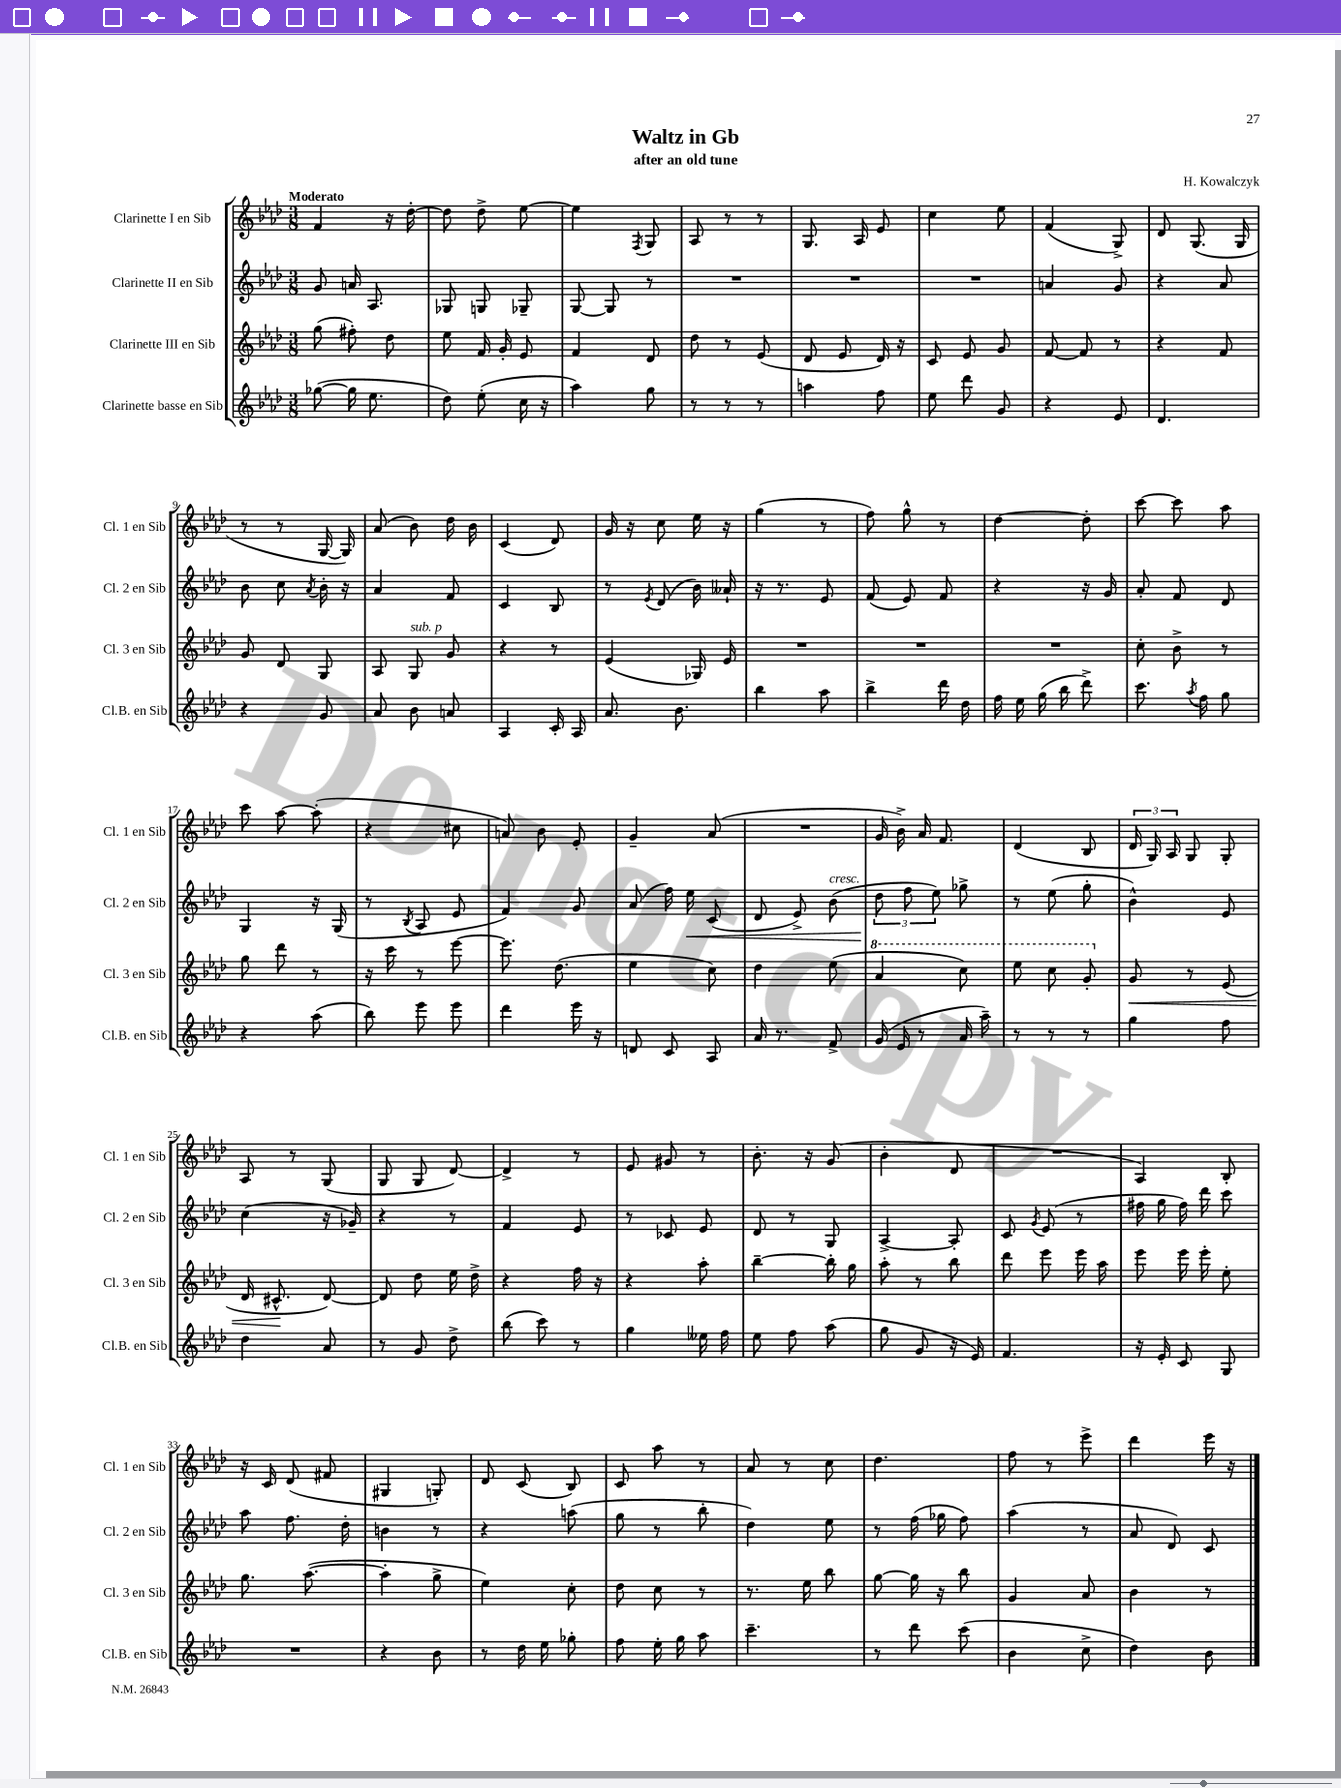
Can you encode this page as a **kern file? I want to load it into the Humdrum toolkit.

**kern	**kern	**dynam	**kern	**dynam	**kern
*part4	*part3	*part3	*part2	*part2	*part1
*staff4	*staff3	*staff3	*staff2	*staff2	*staff1
*I"Clarinette basse en Sib	*I"Clarinette III en Sib	*	*I"Clarinette II en Sib	*	*I"Clarinette I en Sib
*I'Cl.B. en Sib	*I'Cl. 3 en Sib	*	*I'Cl. 2 en Sib	*	*I'Cl. 1 en Sib
*clefG2	*clefG2	*	*clefG2	*	*clefG2
*k[b-e-a-d-]	*k[b-e-a-d-]	*	*k[b-e-a-d-]	*	*k[b-e-a-d-]
*M3/8	*M3/8	*	*M3/8	*	*M3/8
=1	=1	=1	=1	=1	=1
!	!	!	!	!	!LO:TX:a:B:t=Moderato
([8gg-X\	(8gg\	.	8g/	.	4f/
16gg-\]	8ff#X'\)	.	16an/	.	.
8.ee-\	.	.	8.A-/	.	.
.	8dd-\	.	.	.	16r
.	.	.	.	.	[16dd-'\
=2	=2	=2	=2	=2	=2
8dd-\)	8ee-\	.	8G-X/	.	8dd-\]
(8ee-'\	16f/	.	8Gn/	.	8dd-^\
.	16g'/	.	.	.	.
16cc\	8e-/	.	8G-X~/	.	[8ee-\
16r	.	.	.	.	.
=3	=3	=3	=3	=3	=3
4aa-\)	4f/	.	[8G/	.	4ee-\]
.	.	.	8G/]	.	.
.	.	.	.	.	8qF/
8gg\	8d-/	.	8r	.	8G/
=4	=4	=4	=4	=4	=4
8r	8dd-\	.	4.r	.	8A-/
8r	8r	.	.	.	8r
8r	(8e-/	.	.	.	8r
=5	=5	=5	=5	=5	=5
4aan\	8d-/	.	4.r	.	8.G/
.	8e-/	.	.	.	.
.	.	.	.	.	16A-/
8ff\	16d-/)	.	.	.	8e-/
.	16r	.	.	.	.
=6	=6	=6	=6	=6	=6
8ee-\	8c/	.	4.r	.	4cc\
8ddd-\	8e-/	.	.	.	.
8g/	8g/	.	.	.	8ee-\
=7	=7	=7	=7	=7	=7
4r	[8f/	.	4an/	.	(4f/
.	8f/]	.	.	.	.
8e-/	8r	.	8g/	.	8G^/)
=8	=8	=8	=8	=8	=8
4.d-/	4r	.	4r	.	8d-/
.	.	.	.	.	(8.G/
.	8f/	.	8a-/	.	.
.	.	.	.	.	16G/
!!LO:LB:g=z
=9	=9	=9	=9	=9	=9
4r	8g/	.	8b-\	.	8r
.	8d-/	.	8cc\	.	8r
.	.	.	8qa-/	.	.
8g/	8G/	.	16b-'\	.	[16G/
.	.	.	16r	.	16G/])
=10	=10	=10	=10	=10	=10
8a-/	8A-/	.	4a-/	.	(8a-/
!	!LO:TX:a:i:t=sub. p	!	!	!	!
8b-\	8G/	.	.	.	8b-\)
8an/	8g/	.	8f/	.	16dd-\
.	.	.	.	.	16b-\
=11	=11	=11	=11	=11	=11
4A-/	4r	.	4c/	.	(4c/
16c'/	8r	.	8B-/	.	8d-/)
16A-/	.	.	.	.	.
=12	=12	=12	=12	=12	=12
8.a-/	(4e-/	.	8r	.	16g/
.	.	.	.	.	16r
.	.	.	8qe-/	.	.
.	.	.	(8d-/	.	8cc\
8.b-\	.	.	.	.	.
.	16G-X/)	.	16b-\)	.	16ee-\
.	16e-/	.	16a--X`/	.	16r
=13	=13	=13	=13	=13	=13
4bb-\	4.r	.	16r	.	(4gg\
.	.	.	8.r	.	.
8aa-\	.	.	8e-/	.	8r
=14	=14	=14	=14	=14	=14
4bb-^\	4.r	.	(8f/	.	8ff\)
.	.	.	8e-/)	.	8gg^^\
16ddd-\	.	.	8f/	.	8r
16dd-\	.	.	.	.	.
=15	=15	=15	=15	=15	=15
16ff\	4.r	.	4r	.	[4dd-\
16ee-\	.	.	.	.	.
(16gg\	.	.	.	.	.
16bb-\	.	.	.	.	.
8ddd-^\)	.	.	16r	.	8dd-'\]
.	.	.	16g/	.	.
=16	=16	=16	=16	=16	=16
8.ccc\	8cc'\	.	8a-'/	.	[8ccc\
.	8b-^\	.	8f/	.	8ccc\]
8qaa-/	.	.	.	.	.
16ff\	.	.	.	.	.
8gg\	8r	.	8d-/	.	8aa-\
!!LO:LB:g=z
=17	=17	=17	=17	=17	=17
4r	8gg\	.	4G/	.	8ccc\
.	8ddd-\	.	.	.	[8aa-\
(8aa-\	8r	.	16r	.	(8aa-'\]
.	.	.	(16G/	.	.
=18	=18	=18	=18	=18	=18
8bb-\)	16r	.	8r	.	4r
.	16ccc\	.	.	.	.
.	.	.	8qB-/	.	.
8eee-\	8r	.	8A-/	.	.
8eee-\	[8eee-\	.	8e-/	.	8cc#X\
=19	=19	=19	=19	=19	=19
4ddd-\	8.eee-\]	.	4f/)	.	8an/)
.	.	.	.	.	8b-\
.	(8.dd-\	.	.	.	.
16eee-\	.	.	8g/	.	8e-'/
16r	.	.	.	.	.
=20	=20	=20	=20	=20	=20
8dn/	4ee-\	.	(8a-/	.	4g~/
8c/	.	.	16ff\)	.	.
!	!	!	!	!LO:HP:b	!
.	.	.	16ee-\	<	.
8A-/	8cc\)	.	(8c/	.	(8a-/
=21	=21	=21	=21	=21	=21
16a-/	4dd-\	.	8d-/	.	4.r
8.r	.	.	.	.	.
.	.	.	8e-^/)	.	.
!	!	!	!LO:TX:a:i:t=cresc.	!	!
8f^/	(8ee-\	.	(8b-\	.	.
=22	=22	=22	=22	=22	=22
*	*8va	*	*	*	*
(16g/	4aa-/	.	12dd-\	.	16g/
16e-/	.	.	.	.	16b-^\)
.	.	.	12ff\	[	.
8r	.	.	.	.	16a-/
.	.	.	12ee-\)	.	.
.	.	.	.	.	8.f/
16a-/	8ccc\)	.	8gg-X^\	.	.
16aa-~\)	.	.	.	.	.
=23	=23	=23	=23	=23	=23
8r	8eee-\	.	8r	.	(4d-/
8r	8ccc\	.	(8ee-\	.	.
8r	8gg'/	.	8gg'\	.	8B-/
=24	=24	=24	=24	=24	=24
*	*X8va	*	*	*	*
!	!	!LO:HP:b	!	!	!
4gg\	8g/	<	4b-^^\)	.	24d-/
.	.	.	.	.	24G/)
.	.	.	.	.	24A-/
.	8r	.	.	.	8G/
8ff\	(8e-/	.	8e-/	.	8G'/
!!LO:LB:g=z
=25	=25	=25	=25	=25	=25
4dd-\	16d-/	.	(4cc\	.	8A-/
.	8.c#X^^/	.	.	.	.
.	.	.	.	.	8r
8a-/	[8d-/)	[	16r	.	(8G/
.	.	.	16g-X~/)	.	.
=26	=26	=26	=26	=26	=26
8r	8d-/]	.	4r	.	8G/
8g/	8dd-\	.	.	.	8G/
8dd-^\	16ee-\	.	8r	.	[8d-/)
.	16dd-^\	.	.	.	.
=27	=27	=27	=27	=27	=27
(8bb-\	4r	.	4f/	.	4d-^/]
8ccc\)	.	.	.	.	.
8r	16ff\	.	8e-/	.	8r
.	16r	.	.	.	.
=28	=28	=28	=28	=28	=28
4gg\	4r	.	8r	.	8e-/
.	.	.	8c-X/	.	8g#X/
16ee--X\	8aa-'\	.	8e-/	.	8r
16ff\	.	.	.	.	.
=29	=29	=29	=29	=29	=29
8ee-\	[4bb-~\	.	8d-/	.	8.b-'\
8ff\	.	.	8r	.	.
.	.	.	.	.	16r
(8aa-\	16bb-'\]	.	8G/	.	(8g/
.	16gg\	.	.	.	.
=30	=30	=30	=30	=30	=30
8gg\	8aa-'\	.	[4A-^/	.	4b-'\
8g/	8r	.	.	.	.
16r	8bb-\	.	8A-'/]	.	8d-/
16e-/)	.	.	.	.	.
=31	=31	=31	=31	=31	=31
4.f/	8ddd-\	.	8c/	.	4.r
.	.	.	8qg/	.	.
.	8eee-\	.	(8e-/	.	.
.	16eee-\	.	8r	.	.
.	16aa-\	.	.	.	.
=32	=32	=32	=32	=32	=32
16r	8eee-\	.	16ff#X\	.	4A-/)
16e-'/	.	.	16gg\	.	.
8c/	16eee-\	.	16ff#\)	.	.
.	16eee-'\	.	16ddd-\	.	.
8G/	8ee-'\	.	8ccc\	.	8B-'/
!!LO:LB:g=z
=33	=33	=33	=33	=33	=33
4.r	8.gg\	.	8aa-\	.	16r
.	.	.	.	.	16c/
.	.	.	8.ff\	.	(8d-/
.	([8.aa-\	.	.	.	.
.	.	.	.	.	8f#X/
.	.	.	16dd-'\	.	.
=34	=34	=34	=34	=34	=34
4r	4aa-'\]	.	4bn\	.	4G#X/
8b-\	8gg^\	.	8r	.	8Gn'/)
=35	=35	=35	=35	=35	=35
8r	4ee-\)	.	4r	.	8d-/
16dd-\	.	.	.	.	(8c/
16ee-\	.	.	.	.	.
8gg-X'\	8cc'\	.	(8aan\	.	8B-/)
=36	=36	=36	=36	=36	=36
8ff\	8dd-\	.	8gg\	.	8c/
16ee-'\	8cc\	.	8r	.	8aa-\
16gg\	.	.	.	.	.
8aa-\	8r	.	8bb-'\	.	8r
=37	=37	=37	=37	=37	=37
4.ccc~\	8.r	.	4dd-\)	.	8a-/
.	.	.	.	.	8r
.	16ee-\	.	.	.	.
.	8bb-\	.	8ee-\	.	8cc\
=38	=38	=38	=38	=38	=38
8r	[8gg\	.	8r	.	4.dd-\
8ddd-\	16gg\]	.	(16ff\	.	.
.	16r	.	16gg-X\	.	.
(8ccc\	8bb-\	.	8ff\)	.	.
=39	=39	=39	=39	=39	=39
4b-\	4g/	.	(4aa-\	.	8ff\
.	.	.	.	.	8r
8cc^\	8a-/	.	8r	.	8eee-^\
=40	=40	=40	=40	=40	=40
4dd-\)	4b-\	.	8a-/	.	4ddd-\
.	.	.	8d-/)	.	.
8b-\	8r	.	8c/	.	16eee-\
.	.	.	.	.	16r
==	==	==	==	==	==
*-	*-	*-	*-	*-	*-
